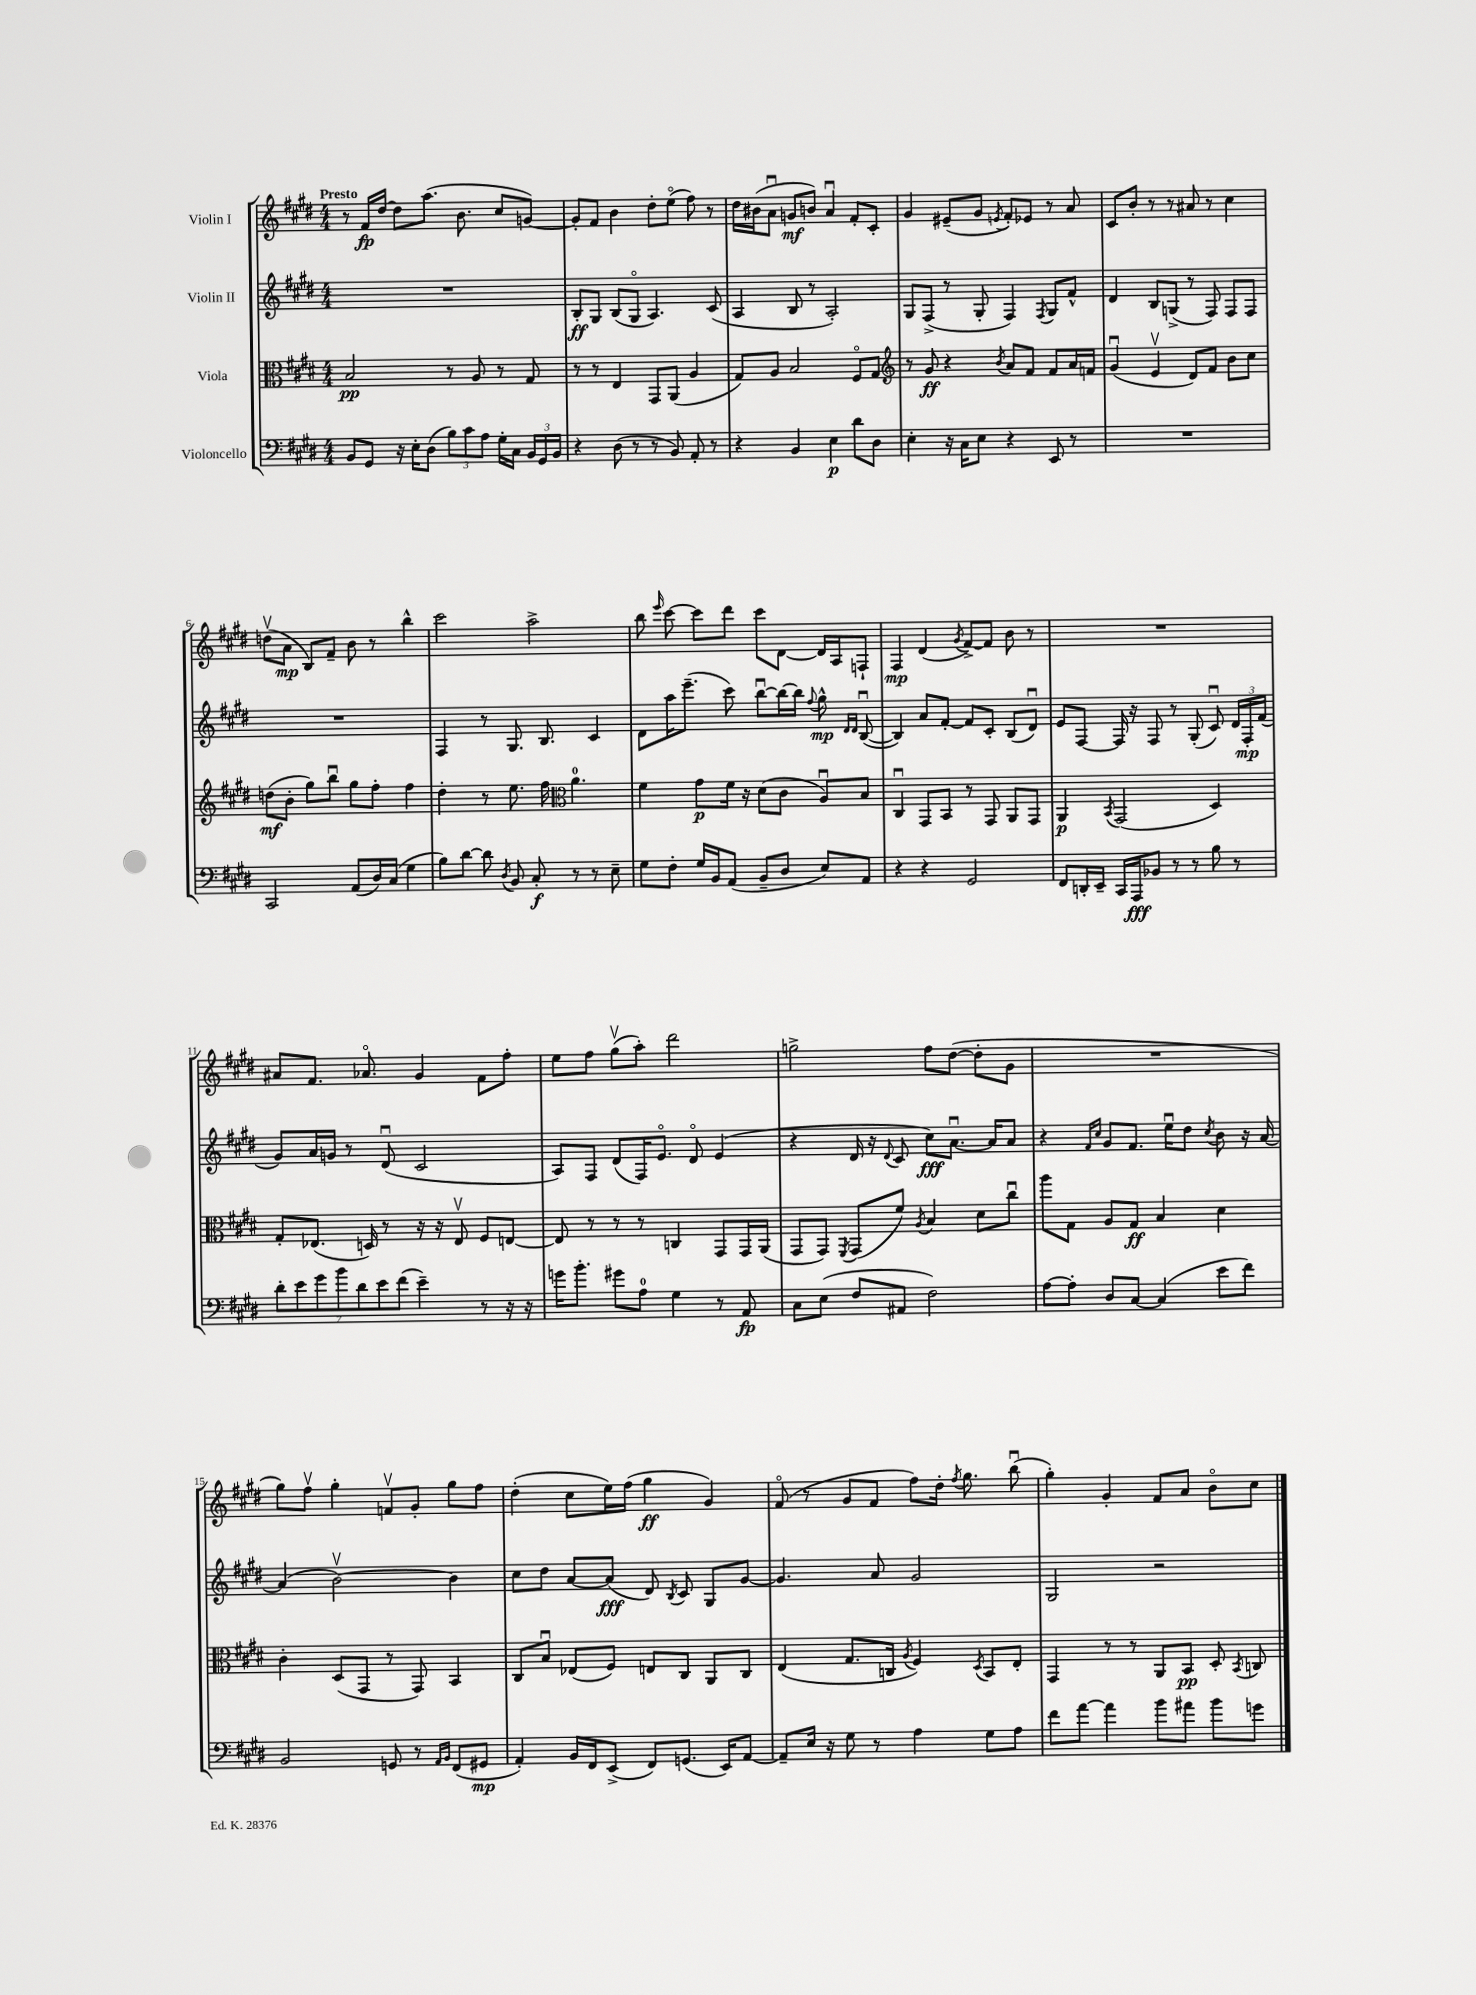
<<
\new StaffGroup <<
\new Staff = "s0" \with { instrumentName = "Violin I" } {
    \clef treble \key e \major \numericTimeSignature \time 4/4 \tempo "Presto"
    \autoBeamOff r8 fis'16[\fp dis''16]~ dis''8[ a''8.]( b'8. cis''8[ g'8]~) |
    g'8[-. fis'8] b'4 dis''8[-. e''8]\flageolet( fis''8) r8 |
    dis''16[ bis'16( a'8]\downbow g'8[\mf b'8]) a'4\downbow fis'8[-. cis'8]-. |
    gis'4 eis'8[--( gis'8] \acciaccatura { e'8 } fis'8[-.) ees'8] r8 a'8 |
    cis'8[ b'8]-. r8 r8 ais'8 r8 cis''4 |
    d''8[\upbow( a'8]\mp b8[) fis'8]-- b'8 r8 b''4-^ |
    cis'''2 a''2-> |
    b''8 \grace { e'''16 } cis'''8~ cis'''8[ dis'''8] cis'''8[ dis'8]~ dis'16[ a16 f8]-! |
    fis4\mp dis'4( \acciaccatura { gis'8 } fis'8[~->) fis'8] b'8 r8 |
    R1 |
    ais'8[ fis'8.] aes'8.\flageolet gis'4 fis'8[ fis''8]-. |
    e''8[ fis''8] gis''8[\upbow( a''8]-.) dis'''2 |
    g''2-> fis''8[ dis''8]~( dis''8[-. gis'8] |
    R1 |
    gis''8[) fis''8]\upbow gis''4-. f'8[\upbow gis'8]-. gis''8[ fis''8] |
    dis''4-.( cis''8[ e''16) fis''16]( gis''4\ff gis'4) |
    fis'8\flageolet( r8 gis'8[ fis'8] fis''8[) dis''16]-. \acciaccatura { fis''8 } gis''8. b''8\downbow( |
    gis''4-.) gis'4-. fis'8[ a'8] b'8[\flageolet cis''8] \bar "|." |
}
\new Staff = "s1" \with { instrumentName = "Violin II" } {
    \clef treble \key e \major \numericTimeSignature \time 4/4
    \autoBeamOff R1 |
    b8[-.\ff gis8] b8[( gis8]\flageolet a4.) cis'8( |
    a4 b8 r8 a2-.) |
    gis8[ fis8]->( r8 gis8-. fis4) \acciaccatura { fis8 } gis8[ fis'8]-^ |
    dis'4 b8[ g8]->( r8 fis8) fis8[ fis8] |
    R1 |
    fis4 r8 gis8. b8. cis'4 |
    dis'8[ a''16 e'''8.]--( cis'''8) b''8[~\downbow b''16~ b''16] \appoggiatura { fis''8 } gis''8-^\mp \grace { dis'16[ dis'16] } b8~\downbow( |
    b4) a'8[ fis'8]~-. fis'8[ cis'8]-. b8[( dis'8]\downbow) |
    e'8[ fis8]~ fis16 r16 fis8 r8 gis8-.( cis'8\downbow) \tuplet 3/2 { dis'16[ fis16-.\mp fis'16]( } |
    gis'8[) a'16 g'16] r8 dis'8\downbow( cis'2 |
    a8[) fis8] dis'8[( fis16) e'8.]\flageolet dis'8\flageolet e'4( |
    r4 dis'16 r16 \appoggiatura { dis'8 } cis'8 cis''8[\fff) a'8.]~\downbow a'16[ a'8] |
    r4 \grace { fis'16[ cis''16] } gis'8[ fis'8.] e''16[\downbow dis''8] \acciaccatura { cis''8 } b'8 r16 a'16~ |
    a'4( b'2~\upbow) b'4 |
    cis''8[ dis''8] a'8[~ a'8]\fff( dis'8) \acciaccatura { b8 } cis'8 gis8[ gis'8]~ |
    gis'4. a'8 gis'2 |
    gis2 r2 \bar "|." |
}
\new Staff = "s2" \with { instrumentName = "Viola" } {
    \clef alto \key e \major \numericTimeSignature \time 4/4
    \autoBeamOff b2\pp r8 a8 r8 gis8 |
    r8 r8 e4 gis,8[ a,8]( a4 |
    gis8[) a8] b2 fis8[\flageolet gis8] |
    \clef treble r8 gis'8\ff r4 \acciaccatura { b'8 } a'8[ fis'8] fis'8[ a'16 f'16] |
    gis'4\downbow( e'4\upbow dis'8[) fis'8] b'8[ cis''8] |
    d''8[\mf( b'8]-. gis''8[) b''8]\downbow gis''8[ fis''8]-. fis''4 |
    dis''4-. r8 e''8. fis''16 \clef alto a'4.-0 |
    fis'4 gis'8[\p fis'16] r16 dis'8[( cis'8] a8[\downbow) b8] |
    cis4\downbow gis,8[ b,8] r8 gis,8 a,8[ gis,8] |
    a,4\p \acciaccatura { b,8 } gis,2( dis4) |
    gis8[-. ees8.]( d16) r8 r16 r16 ees8\upbow fis8[ e8]~ |
    e8 r8 r8 r8 c4 gis,8[ gis,16 a,16]( |
    gis,8[ gis,8]) \acciaccatura { fis,8 } gis,8[( fis'8]) \acciaccatura { a8 } b4 dis'8[ cis''8]\downbow |
    a''8[ gis8] a8[ gis8]\ff b4 dis'4 |
    cis'4-. dis8[( gis,8] r8 gis,8) b,4 |
    cis8[ b8]\downbow ees8[( fis8]) e8[ cis8] a,8[ cis8] |
    e4( gis8.[ c16] \acciaccatura { a8 } fis4) \acciaccatura { dis8 } b,8[ e8]-. |
    gis,4 r8 r8 a,8[ b,8]\pp dis8-. \acciaccatura { b,8 } c8 \bar "|." |
}
\new Staff = "s3" \with { instrumentName = "Violoncello" } {
    \clef bass \key e \major \numericTimeSignature \time 4/4
    \autoBeamOff b,8[ gis,8] r16 e16[-. dis8]( \tuplet 3/2 { b8[) cis'8 a8] } gis16[-. cis16] \tuplet 3/2 { b,16[ gis,16 b,16] } |
    r4 dis8( r8 r8 b,8) a,8-. r8 |
    r4 b,4 e4\p dis'8[ dis8] |
    e4-. r16 cis16[ e8] r4 e,8 r8 |
    R1 |
    cis,2 a,8[( dis16) cis16]( gis4 |
    b8[) dis'8]~ dis'8 \acciaccatura { dis8 } b,8 cis8-.\f r8 r8 e8-- |
    gis8[ fis8]-. gis16[ b,16 a,8]( b,8[-- dis8] e8[) a,8] |
    r4 r4 gis,2 |
    fis,8[ d,16-. e,16]-- cis,16[ a,,16\fff bes,8] r8 r8 b8 r8 |
    \tuplet 7/4 { dis'8[-. e'8 gis'8 b'8 dis'8 e'8 fis'8]( } e'4--) r8 r16 r16 |
    g'16[ b'8.]-. gis'8[ a8]-0 gis4 r8 a,8\fp |
    cis8[ e8]( fis8[ ais,8] fis2) |
    a8[~ a8]-. dis8[ cis8]~ cis4( e'8[ fis'8]) |
    b,2 g,8 r8 \grace { a,16[ b,16] } fis,8[( gis,8]\mp |
    a,4-.) b,16[ fis,16 e,8]->( fis,8[) g,8.]( e,16[) a,8]~ |
    a,8[-- e16] r16 gis8 r8 a4 gis8[ a8] |
    fis'8[ a'8]~ a'4 b'8[ ais'8] b'8[ g'8] \bar "|." |
}
>>
>>
